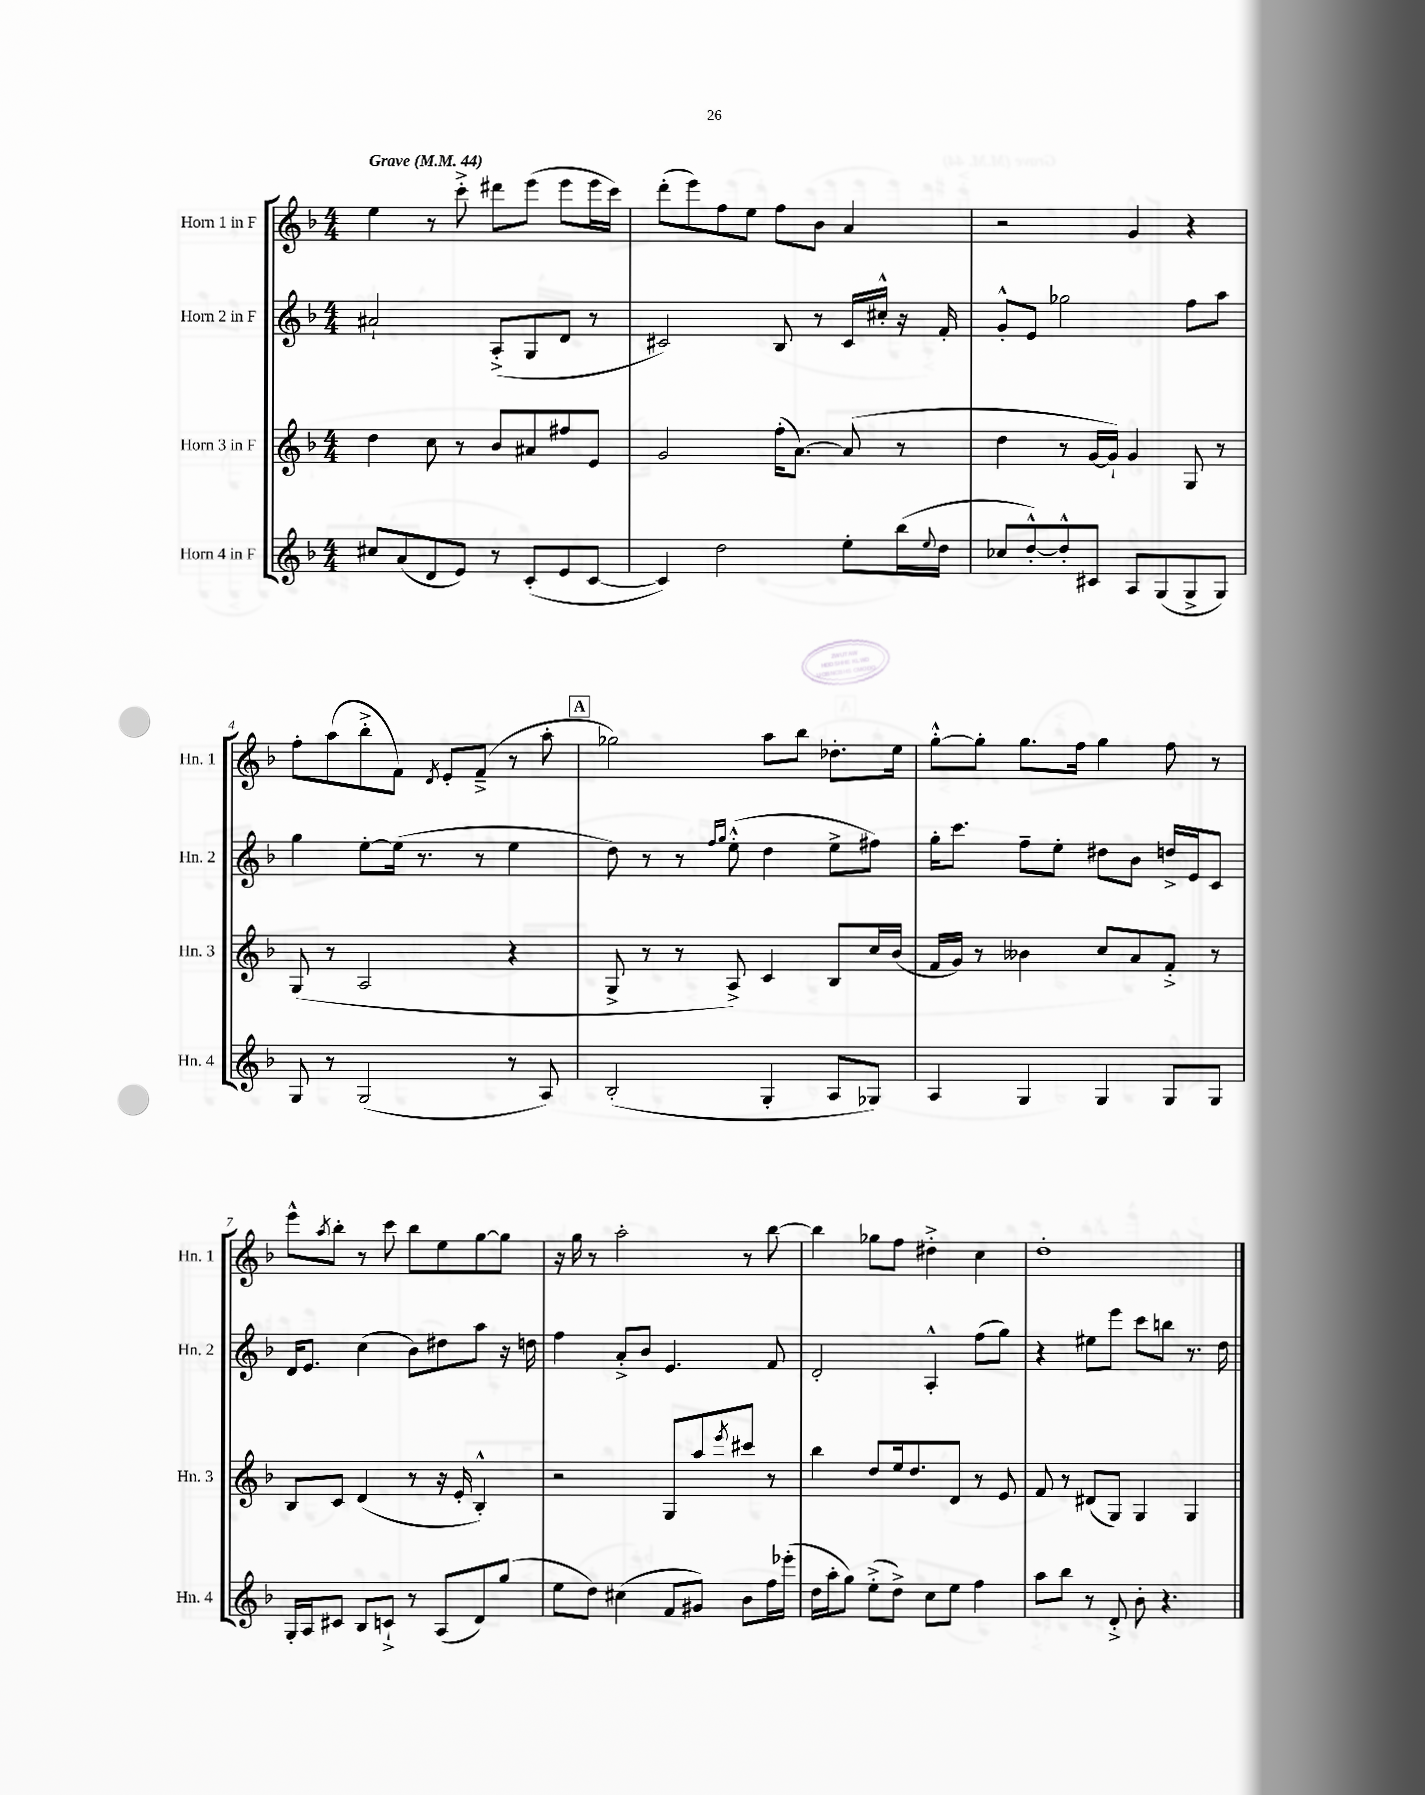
<<
\new StaffGroup <<
\new Staff = "s0" \with { instrumentName = "Horn 1 in F" shortInstrumentName = "Hn. 1" } {
    \clef treble \key f \major \numericTimeSignature \time 4/4 \tempo "Grave" 4 = 44
    e''4 r8 c'''8-.-> dis'''8 e'''8( e'''8 e'''16 c'''16) |
    d'''8-.( e'''8) f''8 e''8 f''8 bes'8 a'4 |
    r2 g'4 r4 |
    f''8-. a''8( bes''8-.-> f'8) \acciaccatura { d'8 } e'8-. f'8--->( r8 a''8-. |
    \mark \markup { \box "A" } ges''2) a''8 bes''8 des''8.-. e''16 |
    g''8~-.-^ g''8-. g''8. f''16 g''4 f''8 r8 |
    e'''8-^ \acciaccatura { a''8 } bes''8-. r8 c'''8 bes''8 e''8 g''8~ g''8 |
    r16 g''16 r8 a''2-. r8 bes''8~ |
    bes''4 ges''8 f''8 dis''4-.-> c''4 |
    d''1-. \bar "|." |
}
\new Staff = "s1" \with { instrumentName = "Horn 2 in F" shortInstrumentName = "Hn. 2" } {
    \clef treble \key f \major \numericTimeSignature \time 4/4
    ais'2-! a8-.->( g8 d'8 r8 |
    cis'2) bes8 r8 cis'16 cis''16-.-^ r16 f'16-. |
    g'8-.-^ e'8 ges''2 f''8 a''8 |
    g''4 e''8~-. e''16( r8. r8 e''4 |
    \mark \markup { \box "A" } d''8) r8 r8 \grace { f''16 g''16 } e''8-.-^( d''4 e''8-> fis''8) |
    g''16-. c'''8. f''8-- e''8-. dis''8 bes'8 d''16-> e'16 c'8 |
    d'16 e'8. c''4( bes'8) dis''8 a''8 r16 d''16 |
    f''4 a'8-.-> bes'8 e'4. f'8 |
    d'2-. a4-.-^ f''8( g''8) |
    r4 eis''8 e'''8 c'''8 b''8 r8. d''16 \bar "|." |
}
\new Staff = "s2" \with { instrumentName = "Horn 3 in F" shortInstrumentName = "Hn. 3" } {
    \clef treble \key f \major \numericTimeSignature \time 4/4
    d''4 c''8 r8 bes'8 ais'8 fis''8 e'8 |
    g'2 f''16-.( a'8.~) a'8( r8 |
    d''4 r8 g'16~ g'16-!) g'4 g8 r8 |
    g8( r8 a2 r4 |
    \mark \markup { \box "A" } g8-> r8 r8 a8->) c'4 bes8 c''16 bes'16( |
    f'16 g'16) r8 beses'4 c''8 a'8 f'8-.-> r8 |
    bes8 c'8 d'4( r8 r16 e'16-. bes4-.-^) |
    r2 g8 a''8 \acciaccatura { e'''8 } cis'''8 r8 |
    bes''4 d''8 e''16 d''8. d'8 r8 e'8 |
    f'8 r8 dis'8( g8) g4 g4 \bar "|." |
}
\new Staff = "s3" \with { instrumentName = "Horn 4 in F" shortInstrumentName = "Hn. 4" } {
    \clef treble \key f \major \numericTimeSignature \time 4/4
    cis''8 a'8( d'8 e'8) r8 c'8-.( e'8 c'8~ |
    c'4) d''2 e''8-. bes''16( \appoggiatura { e''8 } d''16 |
    ces''8 d''8~-.-^) d''8-.-^ cis'8 a8 g8( g8-> g8) |
    g8 r8 g2( r8 a8) |
    \mark \markup { \box "A" } bes2-.( g4-. a8 ges8) |
    a4 g4 g4 g8 g8 |
    g16-. a16 cis'8 bes8 c'8-!-> r8 a8( d'8) g''8( |
    e''8 d''8) cis''4( f'8 gis'8) bes'8 f''16 ees'''16-.( |
    d''16 a''16-. g''8) e''8-.->( d''8->) c''8 e''8 f''4 |
    a''8 bes''8 r8 d'8-.-> bes'8-. r4. \bar "|." |
}
>>
>>
